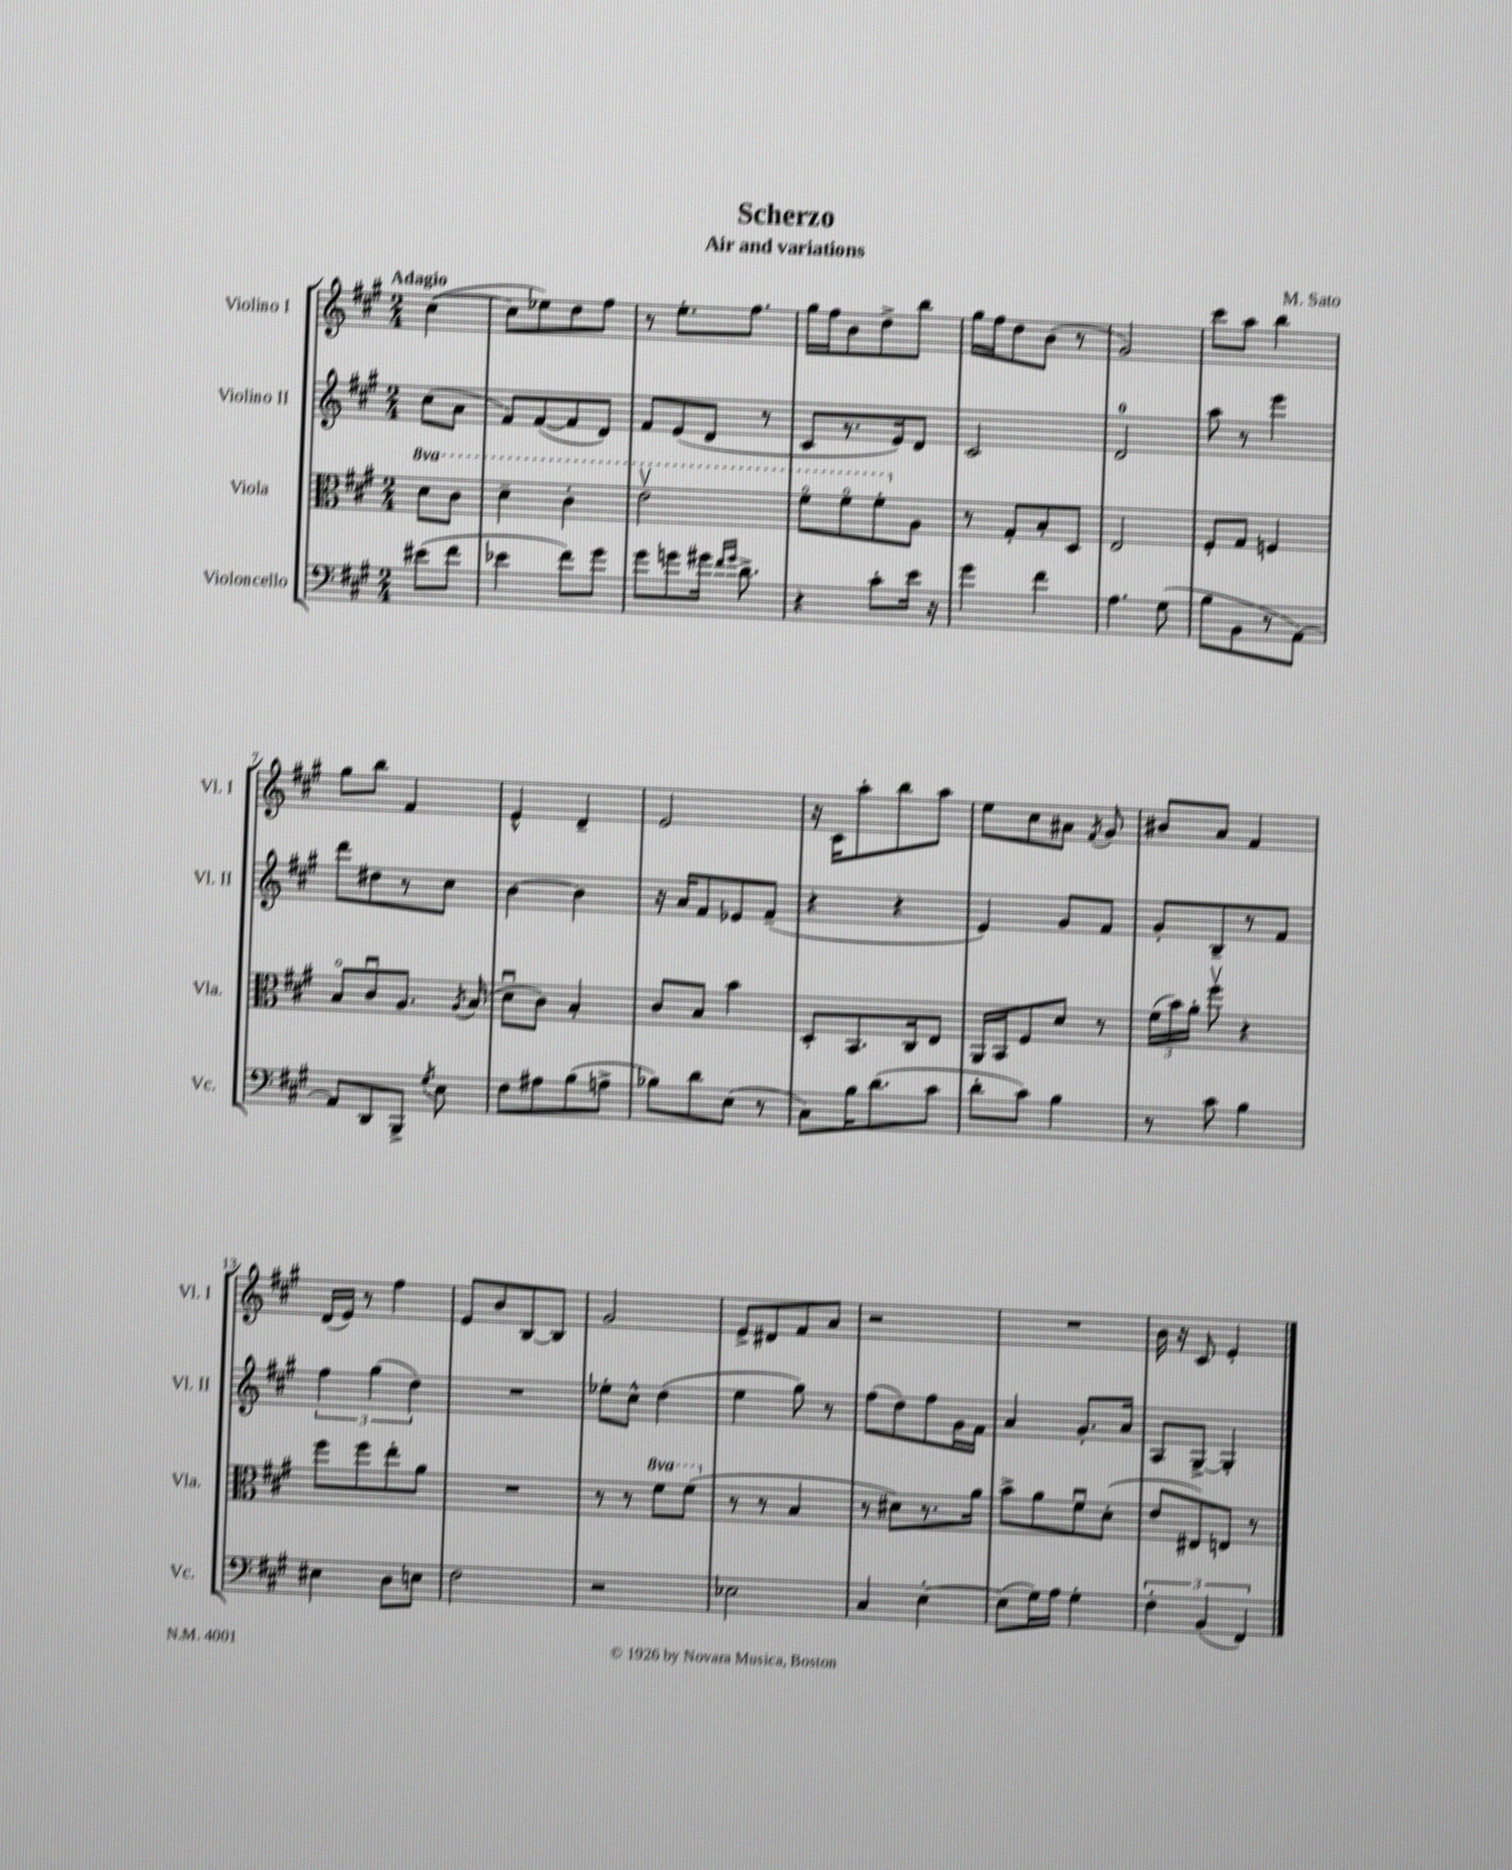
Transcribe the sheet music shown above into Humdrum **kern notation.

**kern	**kern	**kern	**kern
*staff4	*staff3	*staff2	*staff1
*clefF4	*clefC3	*clefG2	*clefG2
*k[f#c#g#]	*k[f#c#g#]	*k[f#c#g#]	*k[f#c#g#]
*M2/4	*M2/4	*M2/4	*M2/4
(8e#\L	8dd\L	(8cc#\L	([4cc#\
8f#\J	8cc#\J	8a\J	.
=	=	=	=
4e-\	4dd~\	8f#/L)	8cc#\]L
.	.	([8f#/	8ee-\)
8f#\L)	4cc#'\	8f#/]	8dd\
8g#\J	.	8d/J)	8ff#\J
=	=	=	=
8g#\L	2eev\	8f#/L	8r
8g\	.	(8e/	8.ee'\L
16g#\Jk	.	8d/J	.
16qqf#/LL	.	.	.
16qqg#/JJ	.	.	.
8.d^\	.	.	8.ff#\J
.	.	8r	.
=	=	=	=
4r	8ff#o\L	8c#/L	16gg#\LL
.	.	.	16ff#\J
.	8ff#o\	8.r	8b\
8c#'\L	8ff#'\	.	8dd^\
.	.	16e/k)	.
16e\Jk	8A\J	8d/J	8bb\J
16r	.	.	.
=	=	=	=
4g#\	8r	2c#/	16gg#\LL
.	.	.	16ff#\J
.	8G#'/L	.	8dd\
4f#\	8B'/	.	(8b\J
.	8D/J	.	8r
=	=	=	=
4.A\	2E/	2d/	2g#/)
(8G#\	.	.	.
=	=	=	=
8B\L	8F#'/L	8aa\	8ccc#\L
8BB\	8G#/J	8r	8aa\J
8r	4F/	4eee\	4bb\
[8AA\J)	.	.	.
=	=	=	=
8AA/]L	8Bo/L	8ddd\L	8gg#\L
8DD/	8c#u/	8dd#\	8bb\J
8BBB^/J	8.A/J	8r	4f#/
8qG#/	.	.	.
8E\	.	8cc#\J	.
.	8qA/	.	.
.	(16B/	.	.
=	=	=	=
8F#\L	8du\L	[4b\	4e^^/
8A#\	8c#\J)	.	.
(8B\	4B'/	4b\]	4d~/
8A^\J	.	.	.
=	=	=	=
8B-\L)	8c#/L	16r	2e/
.	.	16a/LK	.
8d\	8B/J	8f#/	.
(8E\J	4b\	8e-/	.
8r	.	(8f#~/J	.
=	=	=	=
8C#\L)	8D'/L	4r	16r
.	.	.	16c#\LK
16B\K	8.BB/	.	8aa'\
(8.d\	.	.	.
.	.	4r	8bb\
.	16C#/k	.	.
8c#\J	8E/J	.	8aa\J
=	=	=	=
8d'\L	16AA/LL	4e/)	8ee\L
.	16BB/J	.	.
8c#\J)	8F#/	.	8cc#\
4B\	8d/J	8g#/L	8a#\J
.	.	.	8qf#/
.	8r	8f#/J	8g#/
=	=	=	=
8r	(24f#\LL	8g#'/L	8b#/L
.	24b\)	.	.
.	24a'\JJ	.	.
8c#\	8ff#v\	8B~/	8a/J
4B\	4r	8r	4f#/
.	.	8f#/J	.
=	=	=	=
4E#\	8ff#\L	6ff#\	(16d/LL
.	.	.	16e/JJ)
.	8ff#\	.	8r
.	.	(6gg#\	.
8D\L	8ee'\	.	4ff#\
.	.	6dd\)	.
8E\J	8a\J	.	.
=	=	=	=
2F#\	2r	2r	8e/L
.	.	.	8b/
.	.	.	[8B/
.	.	.	8B/]J
=	=	=	=
2r	8r	8ee-'\L	2g#/
.	8r	8cc#^^\J	.
.	8ff#\L	(4dd\	.
.	(8ff#\J	.	.
=	=	=	=
2E-\	8r	4ee\	8e^/L
.	8r	.	8d#/
.	4B/	8gg#\)	8f#/
.	.	8r	8a/J
=	=	=	=
4C#/	8r	(8ff#\L	2r
.	8d#\L)	8dd\)	.
[4E'\	8.r	8ff#\	.
.	.	16g#\L	.
.	16a\Jk	16f#\JJ	.
=	=	=	=
(8E\]L	8b^\L	4a/	2r
16G#\L)	8a\	.	.
16A\JJ	.	.	.
4G#'\	8f#u\	8.g#'/L	.
.	(8d'\J	.	.
.	.	16a/Jk	.
=	=	=	=
6F#'\	8e/L	8A/L	16b\
.	.	.	16r
.	8E#/)	[8G#^/J	8c#/
(6BB/	.	.	.
.	8E/J	4G#'/]	4e'/
6FF#/)	.	.	.
.	8r	.	.
==	==	==	==
*-	*-	*-	*-
